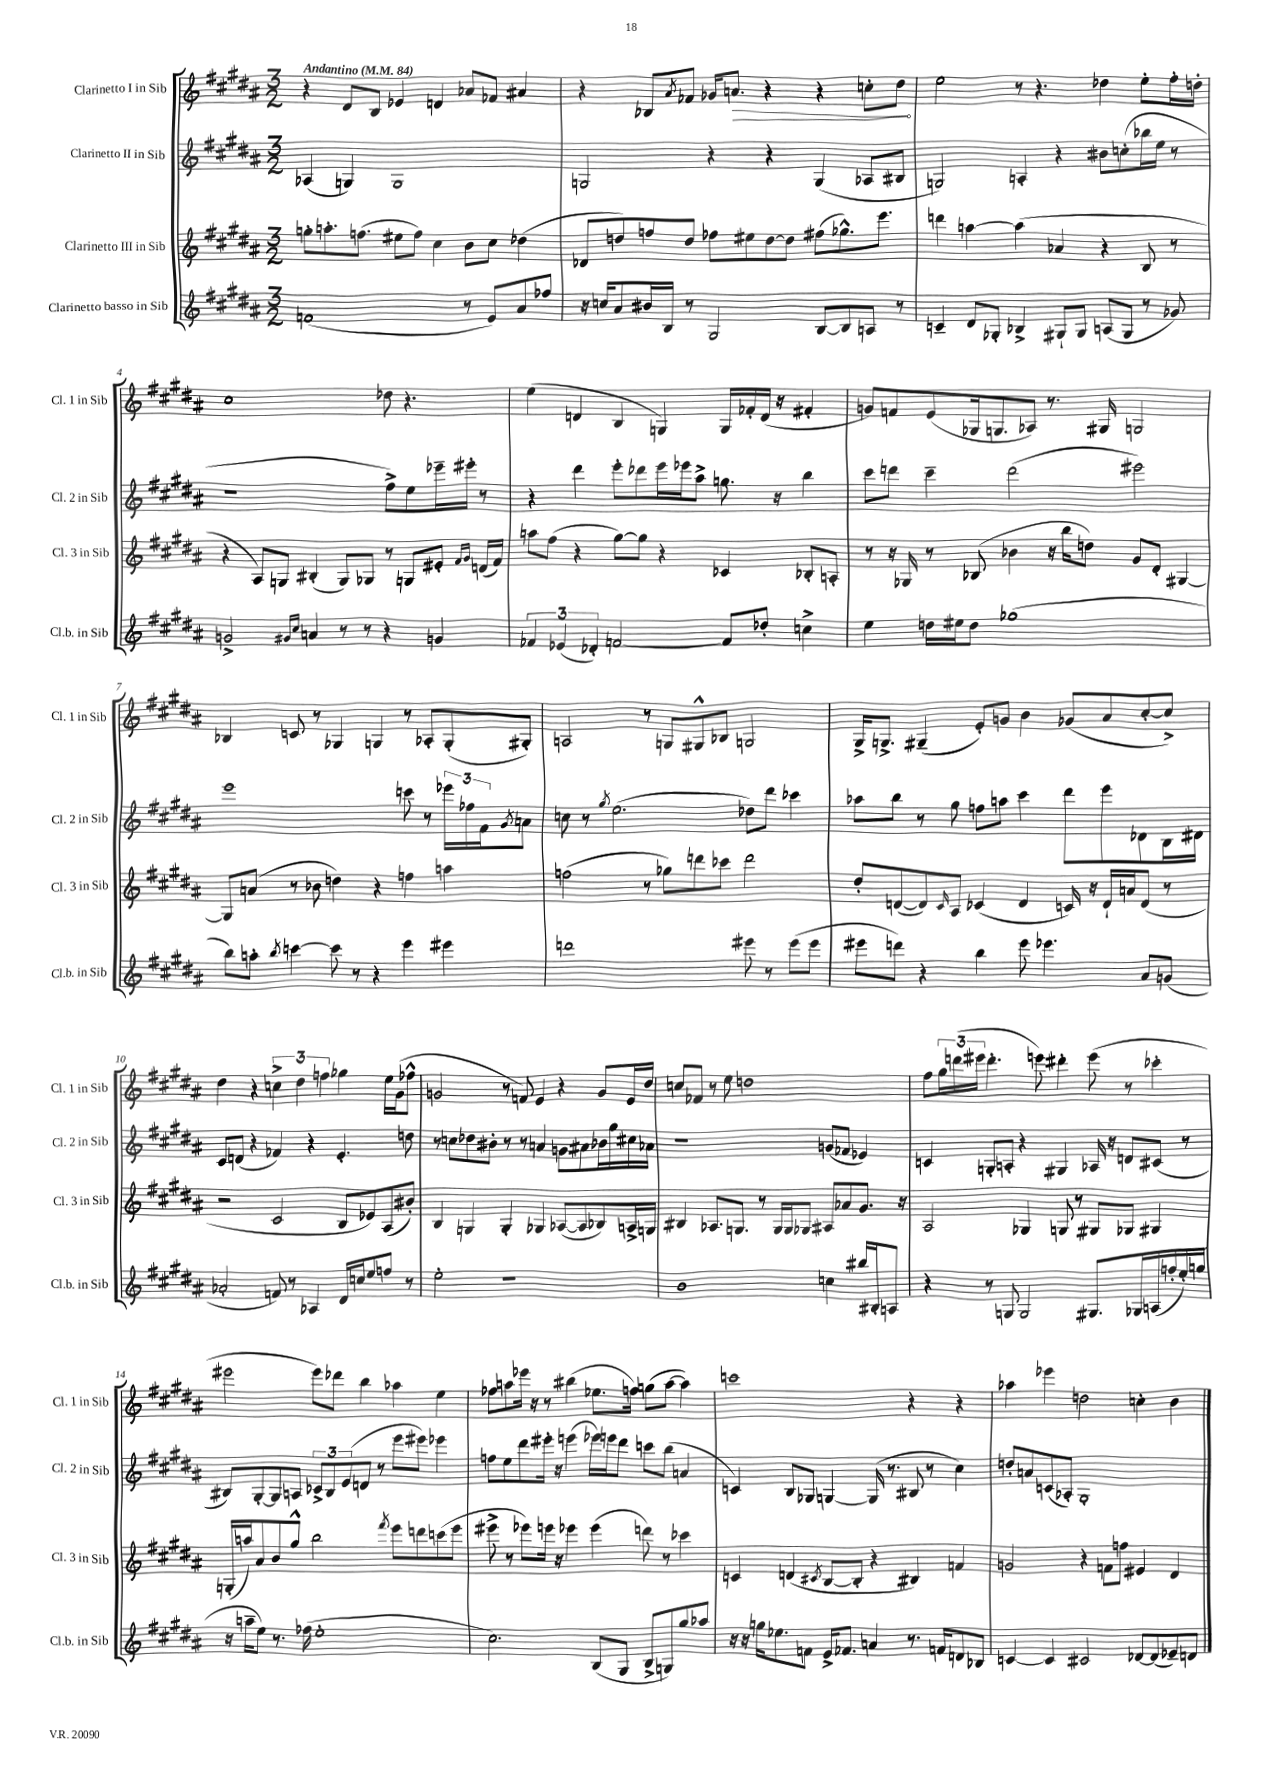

**kern	**kern	**kern	**kern	**dynam
*part4	*part3	*part2	*part1	*part1
*staff4	*staff3	*staff2	*staff1	*staff1
*I"Clarinetto basso in Sib	*I"Clarinetto III in Sib	*I"Clarinetto II in Sib	*I"Clarinetto I in Sib	*
*I'Cl.b. in Sib	*I'Cl. 3 in Sib	*I'Cl. 2 in Sib	*I'Cl. 1 in Sib	*
*clefG2	*clefG2	*clefG2	*clefG2	*
*k[f#c#g#d#a#]	*k[f#c#g#d#a#]	*k[f#c#g#d#a#]	*k[f#c#g#d#a#]	*
*M3/2	*M3/2	*M3/2	*M3/2	*
*MM84	*MM84	*MM84	*MM84	*
=1	=1	=1	=1	=1
!	!	!	!LO:TX:a:B:t=Andantino	!
(1fn	8ggn'\L	(4A-X/	4r	.
.	8.aan'\	.	.	.
.	.	4Gn/)	8d#/L	.
.	(8.ffn\J	.	.	.
.	.	.	8B/J	.
.	8ee#X\L	1G	4e-X/	.
.	8ff\J)	.	.	.
.	4cc#\	.	4dn/	.
8r	8b\L	.	8a-X/L	.
8e/L)	8cc#\J	.	8f-X/J	.
8a#/	(4dd-X\	.	4a#X/	.
8ff-X/J	.	.	.	.
=2	=2	=2	=2	=2
16r	8d-X/L	2Gn/	4r	.
16ccn/KL	.	.	.	.
8a#/	8ddn/)	.	.	.
16b#X/L	8ffn/	.	8B-X/L	.
16B/JJ	.	.	.	.
.	.	.	8qa#/	.
8r	8dd/J	.	8f-X/J	.
2G#/	8ff-X\L	4r	16g-X/KL	.
!	!	!	!	!LO:HP:b
.	.	.	8.an/J	>
.	8ee#X\	.	.	.
.	[8dd\	4r	4r	.
.	8dd\J]	.	.	.
[8B/L	(8ff#X\L	(4G/	4r	.
8B/]	8.gg-X^^\)	.	.	.
8An/J	.	8A-X/L	8ccn'\L	.
.	8.eee\J	.	.	.
8r	.	8B#X/J	8dd#\J	.
.	.	.	.	]
=3	=3	=3	=3	=3
4cn~/	4dddn\	2Gn/)	2ee\	.
8d#/L	[4aan\	.	.	.
8G-X'/J	.	.	.	.
4B-X^/	(4aa\]	4An'/	8r	.
.	.	.	4.r	.
8G#X`/L	4a-X/	4r	.	.
8G#/J	.	.	.	.
(8An/L	4r	8b#X\L	4dd-X\	.
8G#/J	.	(8ccn'\	.	.
8r	8B/	16bb-X\L	8ee'\L	.
.	.	16ee\JJ	.	.
8g-X/)	8r	8r	16ff#'\L	.
.	.	.	16ddn'\JJ	.
!!LO:LB:g=z
=4	=4	=4	=4	=4
2gn^/	4r	1r	1cc#	.
.	8A#/L)	.	.	.
.	8Gn/J	.	.	.
16qqg#X/LL	.	.	.	.
16qqcc#/JJ	.	.	.	.
4an/	(4B#X'/	.	.	.
8r	8G/L)	.	.	.
8r	8G-X/J	.	.	.
4r	8r	8ff#^\L)	8dd-X\	.
.	8Gn/L	8ee\	4.r	.
4gn/	8e#X'/J	16eee-X~\L	.	.
.	.	16eee#X'\JJ	.	.
.	16qqf#/LL	.	.	.
.	16qqg#/JJ	.	.	.
.	(16dn/LL	8r	.	.
.	16f#/JJ)	.	.	.
=5	=5	=5	=5	=5
6f-X/	8aan\L	4r	(4ee\	.
.	(8ff#\J	.	.	.
(6e-X/	.	.	.	.
.	4r	4ddd#\	4dn/	.
6d-X'/)	.	.	.	.
[2fn/	[8gg#\L)	8eee'\L	4B/	.
.	8gg#\J]	8ddd-X\	.	.
.	4r	16eee\L	4Gn/)	.
.	.	16eee-X\J	.	.
.	.	8aa#^\J	.	.
8f/L]	4c-X/	8.ggn\	16G/LL	.
.	.	.	16f-X'/	.
8dd-X'/J	.	.	(16d/JJ	.
.	.	16r	16r	.
4ccn^\	8B-X'/L	4bb\	4f#X'/	.
.	8An'/J	.	.	.
=6	=6	=6	=6	=6
4ee\	8r	8ccc#\L	8gn/L)	.
.	16r	8dddn\J	8fn/	.
.	16G-X/	.	.	.
16ddn\LL	8r	4ccc#~\	(8e/	.
16ee#X\J	.	.	.	.
8dd\J	(8B-X/	.	16G-X/k	.
.	.	.	8.Gn/	.
(1gg-X	4b-X\	(2ddd\	.	.
.	.	.	8A-X/J)	.
.	16r	.	8.r	.
.	16bb\KL	.	.	.
.	8ddn\J)	.	.	.
.	.	.	16G#X/	.
.	8g#/L	2eee#X\)	2Gn/	.
.	8d#'/J	.	.	.
.	[4G#X/	.	.	.
!!LO:LB:g=z
=7	=7	=7	=7	=7
8bb\L)	8G#/L]	1eee	4B-X/	.
8aan'\J	(8an/J	.	.	.
8qbb/	.	.	.	.
[4cccn\	8r	.	8cn/	.
.	8b-X\	.	8r	.
8ccc\]	4ddn\)	.	4G-X/	.
8r	.	.	.	.
4r	4r	.	4Gn/	.
4eee\	4ffn\	8cccn\	8r	.
.	.	8r	8A-X'/L	.
4eee#X\	4aan\	24eee-X\LL	(8G'/	.
.	.	24ff-X\	.	.
.	.	24f#\J	.	.
.	.	8qg#/	.	.
.	.	8an\J	8G#X'/J)	.
=8	=8	=8	=8	=8
1dddn	(2ffn\	8ccn\	2An/	.
.	.	8r	.	.
.	.	8qgg#/	.	.
.	.	(2.ee\	.	.
.	8r	.	8r	.
.	8gg-X\L)	.	8Gn/L	.
.	8dddn\	.	8G#X^^/	.
.	8ccc-X\J	.	8B-X/J	.
8eee#X\	2ddd\	8dd-X\L)	2Gn/	.
8r	.	8ddd#\J	.	.
(8eee#\L	.	4ccc-X\	.	.
8eee#\J	.	.	.	.
=9	=9	=9	=9	=9
8eee#X\L	8dd#'/L	8aa-X\L	16G#^/KL	.
.	.	.	8.Gn^/J	.
8dddn\J)	([8dn/	8bb\J	.	.
4r	8d/])	8r	(4G#X~/	.
.	16qqc#/	.	.	.
.	8A#/J	8gg#\	.	.
4bb\	(4c-X/	8ffn\L	8e'/L)	.
.	.	8aan\J	8gn/J	.
8eee#\	4d/	4ccc#\	4b\	.
4.eee-X\	.	.	.	.
.	16cn/)	8ddd#\L	(8g-X/L	.
.	16r	.	.	.
.	16d`/LL	8eee\	8a#/	.
.	16an/J	.	.	.
8a#/L	(8d/J	8d-X\	[8cc#'/	.
(8gn/J	8r	16B\L	8cc#^/J])	.
.	.	16d#X\JJ	.	.
!!LO:LB:g=z
=10	=10	=10	=10	=10
2a-X'/	2r	8c#/L	4dd#\	.
.	.	(8dn/J	.	.
.	.	4r	4r	.
8fn/)	2c#/	4f-X/)	6ccn^\	.
8r	.	.	.	.
.	.	.	6dd#\	.
4A-X/	.	4r	.	.
.	.	.	6ffn\	.
16d#/LL	8B/L	4.e'/	4gg-X\	.
16ccn/J	.	.	.	.
8ee/	8e-X/)	.	.	.
8ffn/J	(8A#/	.	16ee\LL	.
.	.	.	(16g#\J	.
8r	8b#X'/J)	8ddn\	8ff-X^^\J	.
=11	=11	=11	=11	=11
2ee'\	4B/	8r	2gn/	.
.	.	8ccn\L	.	.
.	4Gn/	8dd-X\	.	.
.	.	8b#X'\J	.	.
1r	4G'/	8r	8r	.
.	.	8r	8fn/)	.
.	4G-X/	4an/	4e/	.
.	([8A-X/L	8gn\L	4r	.
.	8A-/]	8a#X\	.	.
.	8B-X/)	16b-X\L	8g/L	.
.	.	16gg#\	.	.
.	16An^/L	16cc#X\	16e/L	.
.	16Gn/JJ	16a-X\JJ	16dd#/JJ	.
=12	=12	=12	=12	=12
1b	4B#X/	1r	8ccn/L	.
.	.	.	8f-X/J	.
.	8.A-X/L	.	8r	.
.	.	.	8ee\	.
.	8.Gn/J	.	.	.
.	.	.	1ddn	.
.	8r	.	.	.
.	16G/LL	.	.	.
.	16G/J	.	.	.
.	8G-X/J	.	.	.
4ccn\	8A#X/L	(8gn/L	.	.
.	8a-X/	8f-X/J	.	.
16bb#X/LL	8.g#/J	4e-X/)	.	.
16B#X'/J	.	.	.	.
8An/J	.	.	.	.
.	16r	.	.	.
=13	=13	=13	=13	=13
4r	2A#/	4cn/	8ff#\L	.
.	.	.	24gg#\L	.
.	.	.	(24dddn\	.
.	.	.	24eee#X\JJ	.
8r	.	8Gn'/L	4.ddd'\	.
8Gn/	.	8An'/J	.	.
2G/	4G-X/	4r	.	.
.	.	.	8eeen\)	.
.	8Gn/	4G#X/	4ddd#X'\	.
.	8r	.	.	.
8.G#X/L	8G#X/L	16A-X/	(8eee\	.
.	.	16r	.	.
.	8G-X/J	8dn/L	8r	.
16G-X/L	.	.	.	.
(16An/	4G#X/	(8c#X/J	4ccc-X'\	.
16ffn'/	.	.	.	.
16ee'/)	.	8r	.	.
(16ggn/JJ	.	.	.	.
!!LO:LB:g=z
=14	=14	=14	=14	=14
16r	(16Gn'/LL	8B#X/L)	2eee#X\	.
16aan~\KL	16aan/J)	.	.	.
8ee\J)	8a#/	[8G#'/	.	.
8.r	8b/	8G#/]	.	.
.	8gg#^^/J	8An/J	.	.
(16ff-X\	.	.	.	.
1ee'	2bb\	12c-X^/L	8eee#\L)	.
.	.	12B#/	.	.
.	.	.	8ddd-X\J	.
.	.	(12e/	.	.
.	.	8dn/J	4bb\	.
.	.	8r	.	.
.	8qfff#/	.	.	.
.	8eee\L	8eee\L	4aa-X\	.
.	8dddn\	8eee#X\J)	.	.
.	(8cccn\	4eee-X\	4ee\	.
.	8eee\J	.	.	.
=15	=15	=15	=15	=15
2.cc#\)	8eee#X^\	8ffn\L	8ff-X\L	.
.	8r	8ee\	8aan\	.
.	8eee-X\L)	8ddd#\	16eee-X\Jk	.
.	.	.	16r	.
.	16eeen\Jk	16eee#X'\Jk	8r	.
.	16r	16r	.	.
.	4eee-X\	(4eeen\	(4bb#X\	.
(8B/L	(4eee-\	16eee-X\LL)	8.ee-X\L	.
.	.	16eeen\J	.	.
8G#/J	.	8ddd#\J	.	.
.	.	.	16ffn\Jk)	.
8B^/L	8dddn\)	8cccn\L	(8ggn\L	.
8Gn/)	8r	(8bb\J	[8aa\J	.
8gg#/	4ccc-X\	4an/	4aa\])	.
8aa-X/J	.	.	.	.
=16	=16	=16	=16	=16
16r	4cn/	4cn/)	1cccn	.
16r	.	.	.	.
16ggn\KL	.	.	.	.
8.ee-X\	.	.	.	.
.	(4dn/	8B/L	.	.
8fn\J	.	8G-X/J	.	.
.	8qc#X/	.	.	.
16e^/KL	[8B/L	[4Gn/	.	.
8.f-X/J	.	.	.	.
.	8B'/J]	.	.	.
4an/	4r	(16G/]	.	.
.	.	8.r	.	.
8.r	4B#X/)	8B#X/	4r	.
.	.	8r	.	.
16fn/KL	.	.	.	.
8dn/	4fn/	4cc#\)	4r	.
8B-X/J	.	.	.	.
=17	=17	=17	=17	=17
[4cn/	2gn/	8ddn'/L	4aa-X\	.
.	.	8an/	.	.
4c/]	.	(8cn/	4eee-X\	.
.	.	8A-X'/J)	.	.
2c#X/	4r	1G#'	2ddn\	.
.	8fn\L	.	.	.
.	8ffn\J	.	.	.
[8d-X/L	4e#X/	.	4ccn'\	.
(8d-/]	.	.	.	.
8e-X~/)	4d#/	.	4b\	.
8dn/J	.	.	.	.
==	==	==	==	==
*-	*-	*-	*-	*-
